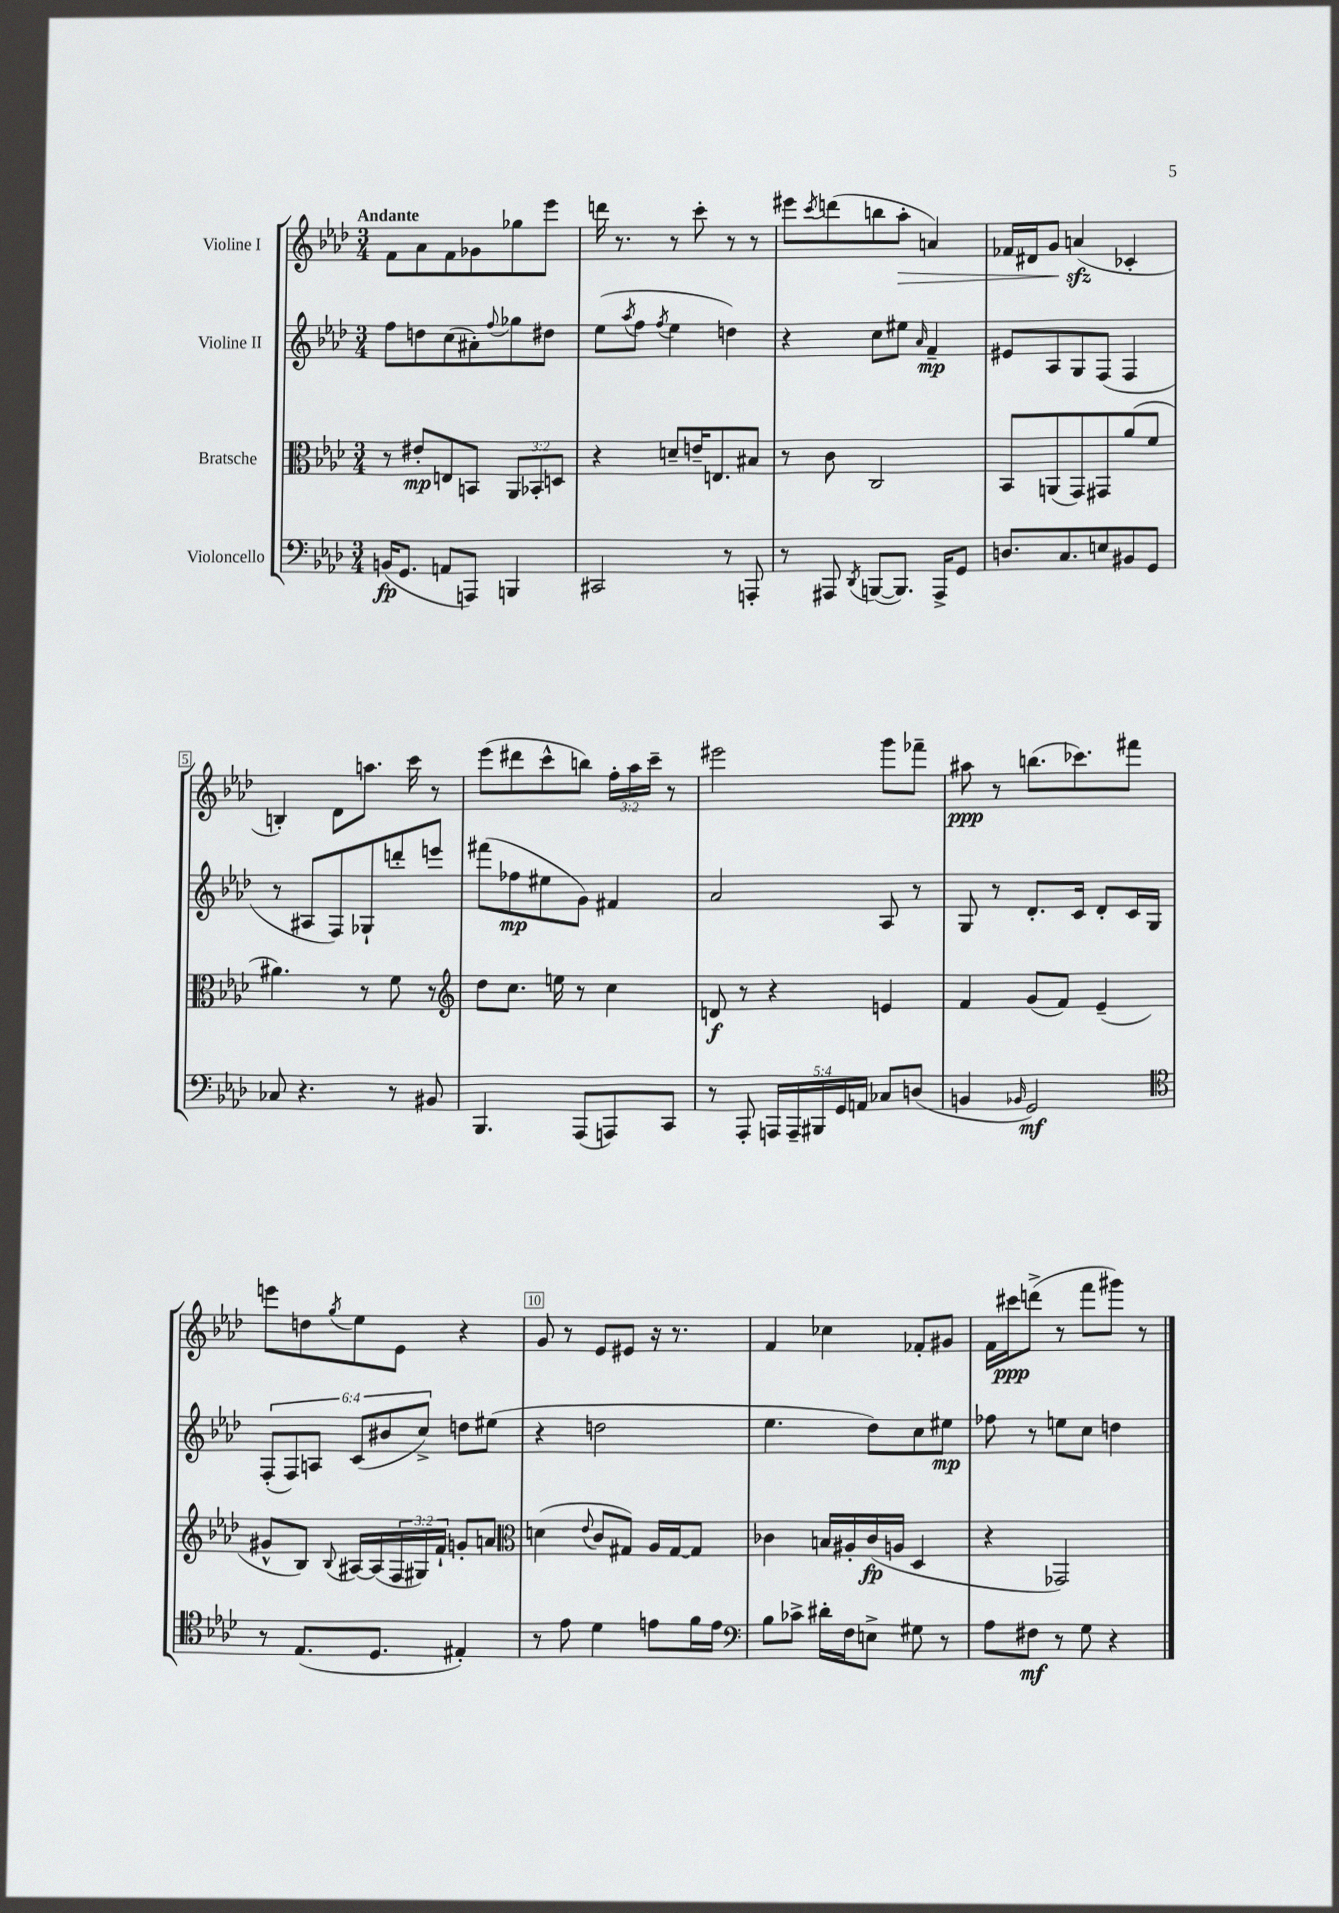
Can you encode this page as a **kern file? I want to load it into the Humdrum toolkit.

**kern	**dynam	**kern	**dynam	**kern	**dynam	**kern	**dynam
*part4	*part4	*part3	*part3	*part2	*part2	*part1	*part1
*staff4	*staff4	*staff3	*staff3	*staff2	*staff2	*staff1	*staff1
*I"Violoncello	*	*I"Bratsche	*	*I"Violine II	*	*I"Violine I	*
*clefF4	*	*clefC3	*	*clefG2	*	*clefG2	*
*k[b-e-a-d-]	*	*k[b-e-a-d-]	*	*k[b-e-a-d-]	*	*k[b-e-a-d-]	*
*M3/4	*	*M3/4	*	*M3/4	*	*M3/4	*
=1	=1	=1	=1	=1	=1	=1	=1
!	!	!	!	!	!	!LO:TX:a:B:t=Andante	!
(16BBn/KL	fp	8r	.	8ff\L	.	8f\L	.
8.GG/J	.	.	.	.	.	.	.
.	.	8e#X'/L	mp	8ddn\	.	8a-\	.
8AAn/L	.	8En/	.	(8cc\	.	8f\	.
8AAAn/J)	.	8BBn/J	.	8a#X'\)	.	8g-X\	.
.	.	.	.	8qqff/	.	.	.
4BBBn/	.	12AA-/L	.	8gg-X\	.	8gg-X\	.
.	.	12BB-X'/	.	.	.	.	.
.	.	.	.	8dd#X\J	.	8eee-\J	.
.	.	12Dn/J	.	.	.	.	.
=2	=2	=2	=2	=2	=2	=2	=2
2CC#X/	.	4r	.	(8ee-\L	.	16dddn\	.
.	.	.	.	.	.	8.r	.
.	.	.	.	8qaa-/	.	.	.
.	.	.	.	8ff\J	.	.	.
.	.	.	.	8qff/	.	.	.
.	.	8dn~/L	.	4ee-\	.	8r	.
.	.	16en~/K	.	.	.	8ccc'\	.
.	.	8.En/	.	.	.	.	.
8r	.	.	.	4ddn\)	.	8r	.
8AAAn'/	.	8B#X/J	.	.	.	8r	.
=3	=3	=3	=3	=3	=3	=3	=3
8r	.	8r	.	4r	.	8eee#X\L	.
.	.	.	.	.	.	8qccc/	.
8AAA#X/	.	8c\	.	.	.	(8dddn\	.
8qDD-/	.	.	.	.	.	.	.
([8BBBn/L	.	2C/	.	8cc\L	.	8bbn\	.
!	!	!	!	!	!	!	!LO:HP:b
8.BBB/J])	.	.	.	8ee#X\J	.	8aa-'\J	>
.	.	.	.	16qqa-/	.	.	.
.	.	.	.	4f~/	mp	4an/)	.
16AAA#^/KL	.	.	.	.	.	.	.
8GG/J	.	.	.	.	.	.	.
=4	=4	=4	=4	=4	=4	=4	=4
8.Dn/L	.	8BB-/L	.	8e#X/L	.	16f-X/LL	.
.	.	.	.	.	.	16d#X/J	.
.	.	(8AAn/	.	8A-/	.	8g/J	.
8.C/	.	.	.	.	.	.	.
.	.	8GG/)	.	8G/	.	(4anzz/	]
8En/	.	8GG#X/	.	(8F/J	.	.	.
8BB#X/	.	(8a-/	.	4F/	.	4c-X'/	.
8GG/J	.	8f/J	.	.	.	.	.
!!LO:LB:g=z
=5	=5	=5	=5	=5	=5	=5	=5
8C-X/	.	4.a#X\)	.	8r	.	4Bn'/)	.
4.r	.	.	.	8A#X/L	.	.	.
.	.	.	.	8F/)	.	8d-\L	.
.	.	8r	.	8G-X`/	.	8.aan\J	.
8r	.	8f\	.	8dddn'/	.	.	.
.	.	.	.	.	.	16ccc\	.
8BB#X/	.	8r	.	8eeen/J	.	8r	.
=6	=6	=6	=6	=6	=6	=6	=6
*	*	*clefG2	*	*	*	*	*
4.BBB-/	.	8dd-\L	.	(8fff#X\L	.	(8eee-\L	.
.	.	8.cc\J	.	8ff-X\	mp	8ddd#X\	.
.	.	.	.	8ee#X\	.	8ccc^^\	.
.	.	16een\	.	.	.	.	.
(8AAA-/L	.	8r	.	8g\J)	.	8bbn\J)	.
8AAAn/)	.	4cc\	.	4f#X/	.	24ff'\LL	.
.	.	.	.	.	.	24aa-\	.
.	.	.	.	.	.	24ccc~\JJ	.
8CC/J	.	.	.	.	.	8r	.
=7	=7	=7	=7	=7	=7	=7	=7
8r	.	8dn/	f	2a-/	.	2eee#X\	.
8AAA-'/	.	8r	.	.	.	.	.
20AAAn/LL	.	4r	.	.	.	.	.
20AAA~/	.	.	.	.	.	.	.
20BBB#X/	.	.	.	.	.	.	.
20GG/	.	.	.	.	.	.	.
20AAn/JJ	.	.	.	.	.	.	.
8C-X/L	.	4en/	.	8A-/	.	8ggg\L	.
(8Dn/J	.	.	.	8r	.	8fff-X~\J	.
=8	=8	=8	=8	=8	=8	=8	=8
4BBn/	.	4f/	.	8G/	.	8aa#X\	ppp
.	.	.	.	8r	.	8r	.
16qqBB-X/	.	.	.	.	.	.	.
2GG/)	mf	(8g/L	.	8.d-'/L	.	(8.bbn\L	.
.	.	8f/J)	.	.	.	.	.
.	.	.	.	16c/Jk	.	8.ccc-X\)	.
.	.	(4e-~/	.	8d-'/L	.	.	.
.	.	.	.	16c/L	.	8fff#X\J	.
.	.	.	.	16G/JJ	.	.	.
!!LO:LB:g=z
=9	=9	=9	=9	=9	=9	=9	=9
*clefC4	*	*	*	*	*	*	*
8r	.	8g#X^^/L	.	(12F'/L	.	8eeen\L	.
.	.	.	.	12F/)	.	.	.
(8.E-/L	.	8B-/J)	.	.	.	8ddn\	.
.	.	.	.	12An/J	.	.	.
.	.	8qqB-/	.	.	.	8qgg/	.
.	.	[16A#X/LL	.	(12c/L	.	8ee-\	.
8.D-/J	.	(16A#/]	.	.	.	.	.
.	.	.	.	12b#X/	.	.	.
.	.	24F/	.	.	.	8e-\J	.
.	.	24G#X/)	.	12cc^/J)	.	.	.
.	.	24f`/JJ	.	.	.	.	.
4E#X'/)	.	8gn'/L	.	8ddn\L	.	4r	.
.	.	8an/J	.	(8ee#X\J	.	.	.
=10	=10	=10	=10	=10	=10	=10	=10
*	*	*clefC3	*	*	*	*	*
8r	.	(4dn\	.	4r	.	8g/	.
8e-\	.	.	.	.	.	8r	.
.	.	8qqe-/	.	.	.	.	.
4d-\	.	8c/L	.	2ddn\	.	8e-/L	.
.	.	8G#X/J)	.	.	.	8e#X/J	.
8en\L	.	16A-/LL	.	.	.	16r	.
.	.	[16G#/J	.	.	.	8.r	.
16f\L	.	8G#/J]	.	.	.	.	.
16e\JJ	.	.	.	.	.	.	.
=11	=11	=11	=11	=11	=11	=11	=11
*clefF4	*	*	*	*	*	*	*
8B-\L	.	4c-X\	.	4.ee-\	.	4f/	.
8c-X^\J	.	.	.	.	.	.	.
16d#X'\LL	.	16Bn/LL	.	.	.	4cc-X\	.
16F\J	.	16A#X'/	.	.	.	.	.
8En^\J	.	(16c-/	fp	8dd-\L)	.	.	.
.	.	16An/JJ	.	.	.	.	.
8G#X\	.	4D-/	.	8cc\	.	8f-X'/L	.
8r	.	.	.	8ee#X\J	mp	8g#X/J	.
=12	=12	=12	=12	=12	=12	=12	=12
8A-\L	.	4r	.	8ff-X\	.	16f\LL	.
.	.	.	.	.	.	16ccc#X\J	ppp
8F#X\J	mf	.	.	8r	.	(8dddn^\J	.
8r	.	2GG-X/)	.	8een\L	.	8r	.
8G\	.	.	.	8cc\J	.	8fff\L	.
4r	.	.	.	4ddn\	.	8ggg#X\J)	.
.	.	.	.	.	.	8r	.
==	==	==	==	==	==	==	==
*-	*-	*-	*-	*-	*-	*-	*-
